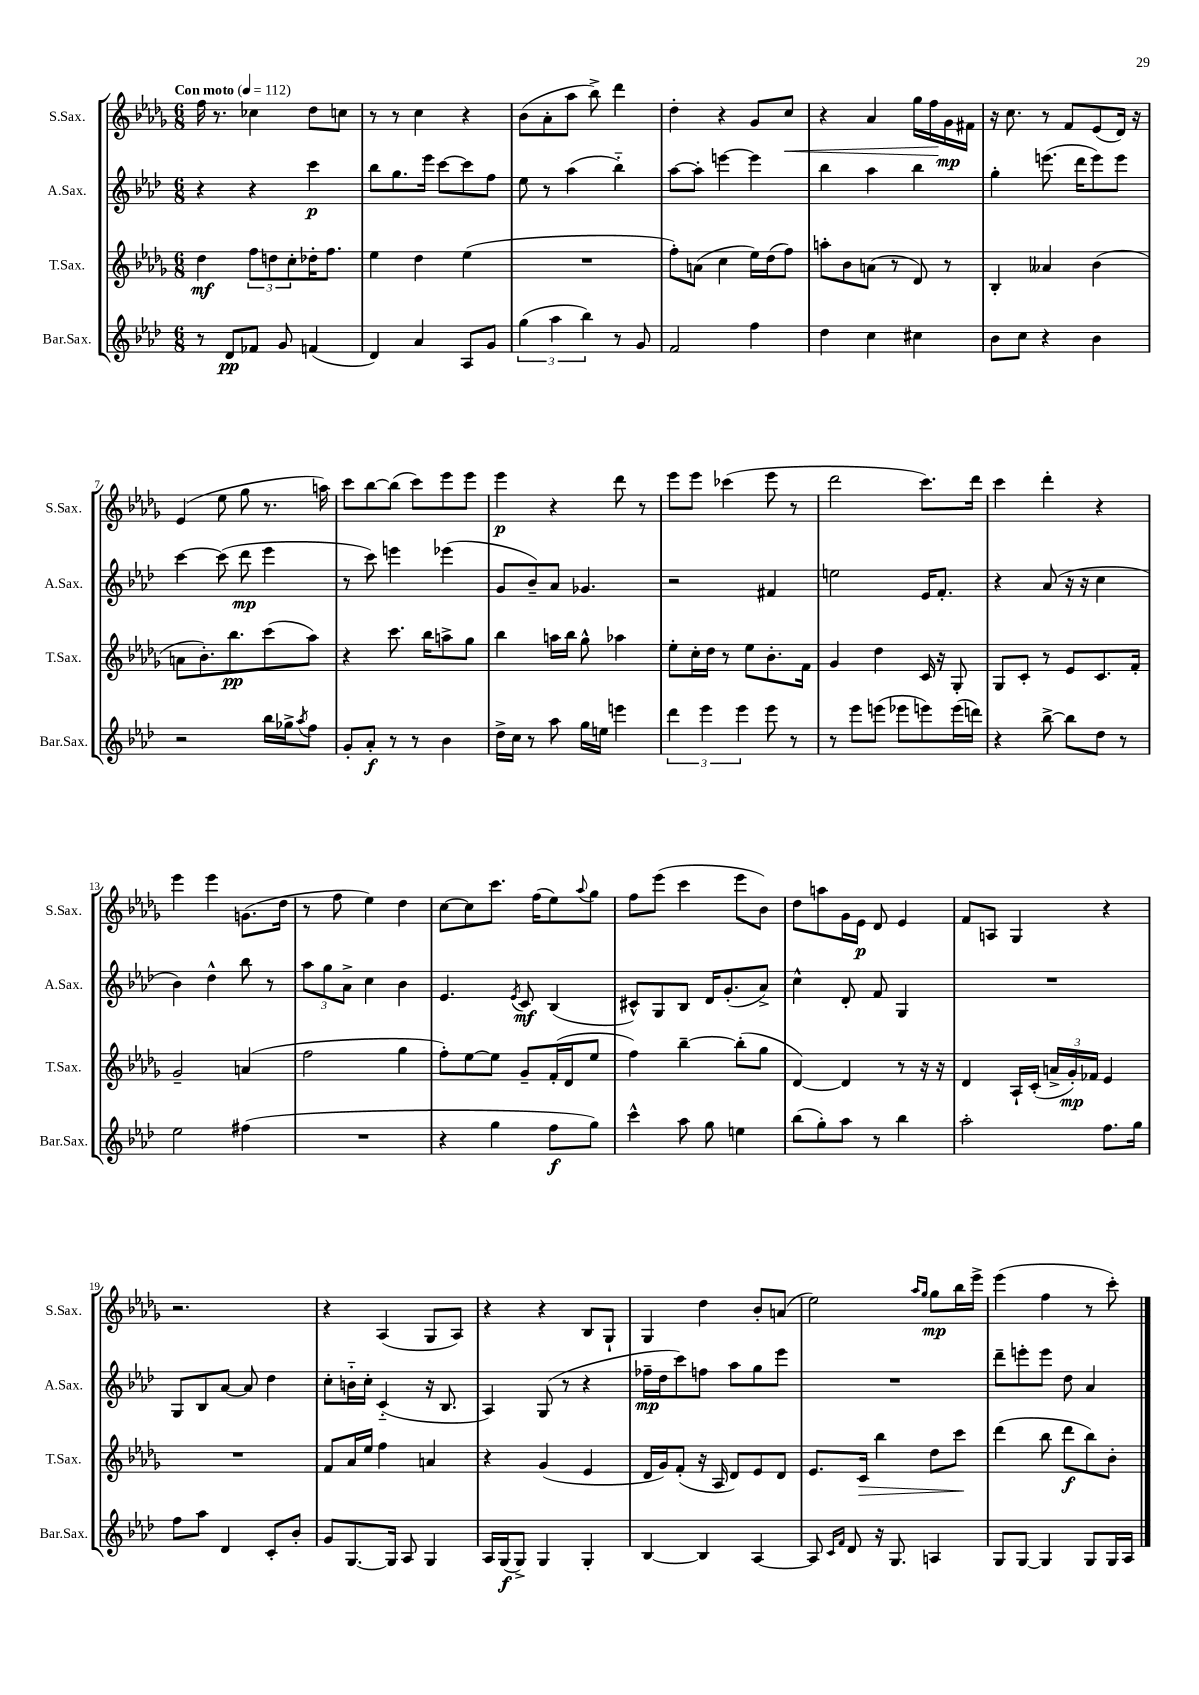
<<
\new StaffGroup <<
\new Staff = "s0" \with { instrumentName = "S.Sax." shortInstrumentName = "S.Sax." } {
    \clef treble \key des \major \numericTimeSignature \time 6/8 \tempo "Con moto" 4 = 112
    f''16 r8. ces''4 des''8 c''8 |
    r8 r8 c''4 r4 |
    bes'8( aes'8-. aes''8 bes''8->) des'''4 |
    des''4-. r4 ges'8 c''8\< |
    r4 aes'4 ges''16 f''16\! ges'16\mp fis'16 |
    r16 c''8. r8 f'8 ees'8( des'16) r16 |
    ees'4( ees''8 ges''8 r8. a''16) |
    c'''8 bes''8~ bes''8( c'''8) ees'''8 ees'''8 |
    ees'''4\p r4 des'''8 r8 |
    ees'''8 ees'''8 ces'''4( ees'''8 r8 |
    des'''2 c'''8.) des'''16 |
    c'''4 des'''4-. r4 |
    ees'''4 ees'''4 g'8.( des''16 |
    r8 f''8 ees''4) des''4 |
    c''8~ c''8 c'''8. f''16( ees''8) \appoggiatura { aes''8 } ges''8 |
    f''8 ees'''8( c'''4 ees'''8 bes'8) |
    des''8 a''8 ges'16 ees'16\p des'8 ees'4 |
    f'8 a8 ges4 r4 |
    r2. |
    r4 aes4( ges8 aes8) |
    r4 r4 bes8 ges8-! |
    ges4 des''4 bes'8-. a'8( |
    ees''2) \grace { aes''16 ges''16 } ges''8\mp bes''16 ees'''16-> |
    ees'''4( f''4 r8 c'''8-.) \bar "|." |
}
\new Staff = "s1" \with { instrumentName = "A.Sax." shortInstrumentName = "A.Sax." } {
    \clef treble \key aes \major \numericTimeSignature \time 6/8
    r4 r4 c'''4\p |
    bes''8 g''8. ees'''16 c'''8~ c'''8 f''8 |
    ees''8 r8 aes''4( bes''4-_) |
    aes''8~ aes''8-. e'''4~ e'''4 |
    bes''4 aes''4 bes''4 |
    g''4-. e'''8.( des'''16 e'''8) e'''8 |
    c'''4~ c'''8( des'''8\mp ees'''4 |
    r8 c'''8) e'''4 ees'''4( |
    g'8 bes'8--) aes'8 ges'4. |
    r2 fis'4 |
    e''2 ees'16 f'8.-. |
    r4 aes'8( r16 r16 c''4 |
    bes'4) des''4-^ bes''8 r8 |
    \tuplet 3/2 { aes''8 g''8 aes'8-> } c''4 bes'4 |
    ees'4. \acciaccatura { ees'8 } c'8\mf bes4( |
    cis'8-^) g8 bes8 des'16 g'8.-.( aes'8->) |
    c''4-^ des'8-. f'8 g4 |
    R2. |
    g8 bes8 aes'8~ aes'8 des''4 |
    c''8-. b'16-_ c''16-. c'4-_( r16 bes8. |
    aes4) g8( r8 r4 |
    fes''16--\mp des''16 c'''8) f''8 aes''8 g''8 ees'''8 |
    R2. |
    des'''8-- e'''8-. e'''8 des''8 aes'4 \bar "|." |
}
\new Staff = "s2" \with { instrumentName = "T.Sax." shortInstrumentName = "T.Sax." } {
    \clef treble \key des \major \numericTimeSignature \time 6/8
    des''4\mf \tuplet 3/2 { f''8 d''8 c''8-. } des''16-. f''8. |
    ees''4 des''4 ees''4( |
    R2. |
    f''8-.) a'8( c''4 ees''16) des''16( f''8) |
    a''8-. bes'8 a'8( r8 des'8) r8 |
    bes4-. aeses'4 bes'4( |
    a'8 bes'8.-.) bes''8.\pp c'''8( aes''8) |
    r4 c'''8. bes''16 a''8-> ges''8 |
    bes''4 a''16 bes''16 ges''8-^ aes''4 |
    ees''8-. c''16-. des''16 r8 ees''8 bes'8.-. f'16 |
    ges'4 des''4 c'16 r16 ges8-. |
    ges8 c'8-. r8 ees'8 c'8. f'16-. |
    ges'2-- a'4( |
    f''2 ges''4 |
    f''8-.) ees''8~ ees''8 ges'8-- f'16-.( des'16 ees''8 |
    f''4) bes''4~-- bes''8-.( ges''8 |
    des'4~) des'4 r8 r16 r16 |
    des'4 aes16-! c'16-.( \tuplet 3/2 { a'16-> ges'16-.\mp) fes'16 } ees'4 |
    R2. |
    f'8 aes'16 ees''16 f''4 a'4 |
    r4 ges'4( ees'4 |
    des'16 ges'16) f'8-.( r16 aes16 des'8) ees'8 des'8 |
    ees'8. c'16\> bes''4 des''8 c'''8\! |
    des'''4( bes''8 des'''8\f bes''8) bes'8-. \bar "|." |
}
\new Staff = "s3" \with { instrumentName = "Bar.Sax." shortInstrumentName = "Bar.Sax." } {
    \clef treble \key aes \major \numericTimeSignature \time 6/8
    r8 des'8\pp fes'8 g'8 f'4( |
    des'4) aes'4 aes8 g'8 |
    \tuplet 3/2 { g''4( aes''4 bes''4) } r8 g'8 |
    f'2 f''4 |
    des''4 c''4 cis''4 |
    bes'8 c''8 r4 bes'4 |
    r2 bes''16 ges''16-> \acciaccatura { aes''8 } f''8 |
    g'8-. aes'8-.\f r8 r8 bes'4 |
    des''16-> c''16 r8 aes''8 g''16 e''16 e'''4 |
    \tuplet 3/2 { des'''4 ees'''4 ees'''4 } ees'''8 r8 |
    r8 ees'''8 e'''8( ees'''8 e'''8) e'''16( d'''16) |
    r4 bes''8~-> bes''8 des''8 r8 |
    ees''2 fis''4( |
    R2. |
    r4 g''4 f''8\f g''8) |
    c'''4-^ aes''8 g''8 e''4 |
    bes''8( g''8-.) aes''8 r8 bes''4 |
    aes''2-. f''8. g''16 |
    f''8 aes''8 des'4 c'8-. bes'8-. |
    g'8 g8.~ g16 aes8 g4 |
    aes16 g16\f( g8->) g4 g4-. |
    bes4~ bes4 aes4~ |
    aes8 \grace { c'16 f'16 } des'8 r16 g8. a4 |
    g8 g8~ g4 g8 g16 aes16 \bar "|." |
}
>>
>>
